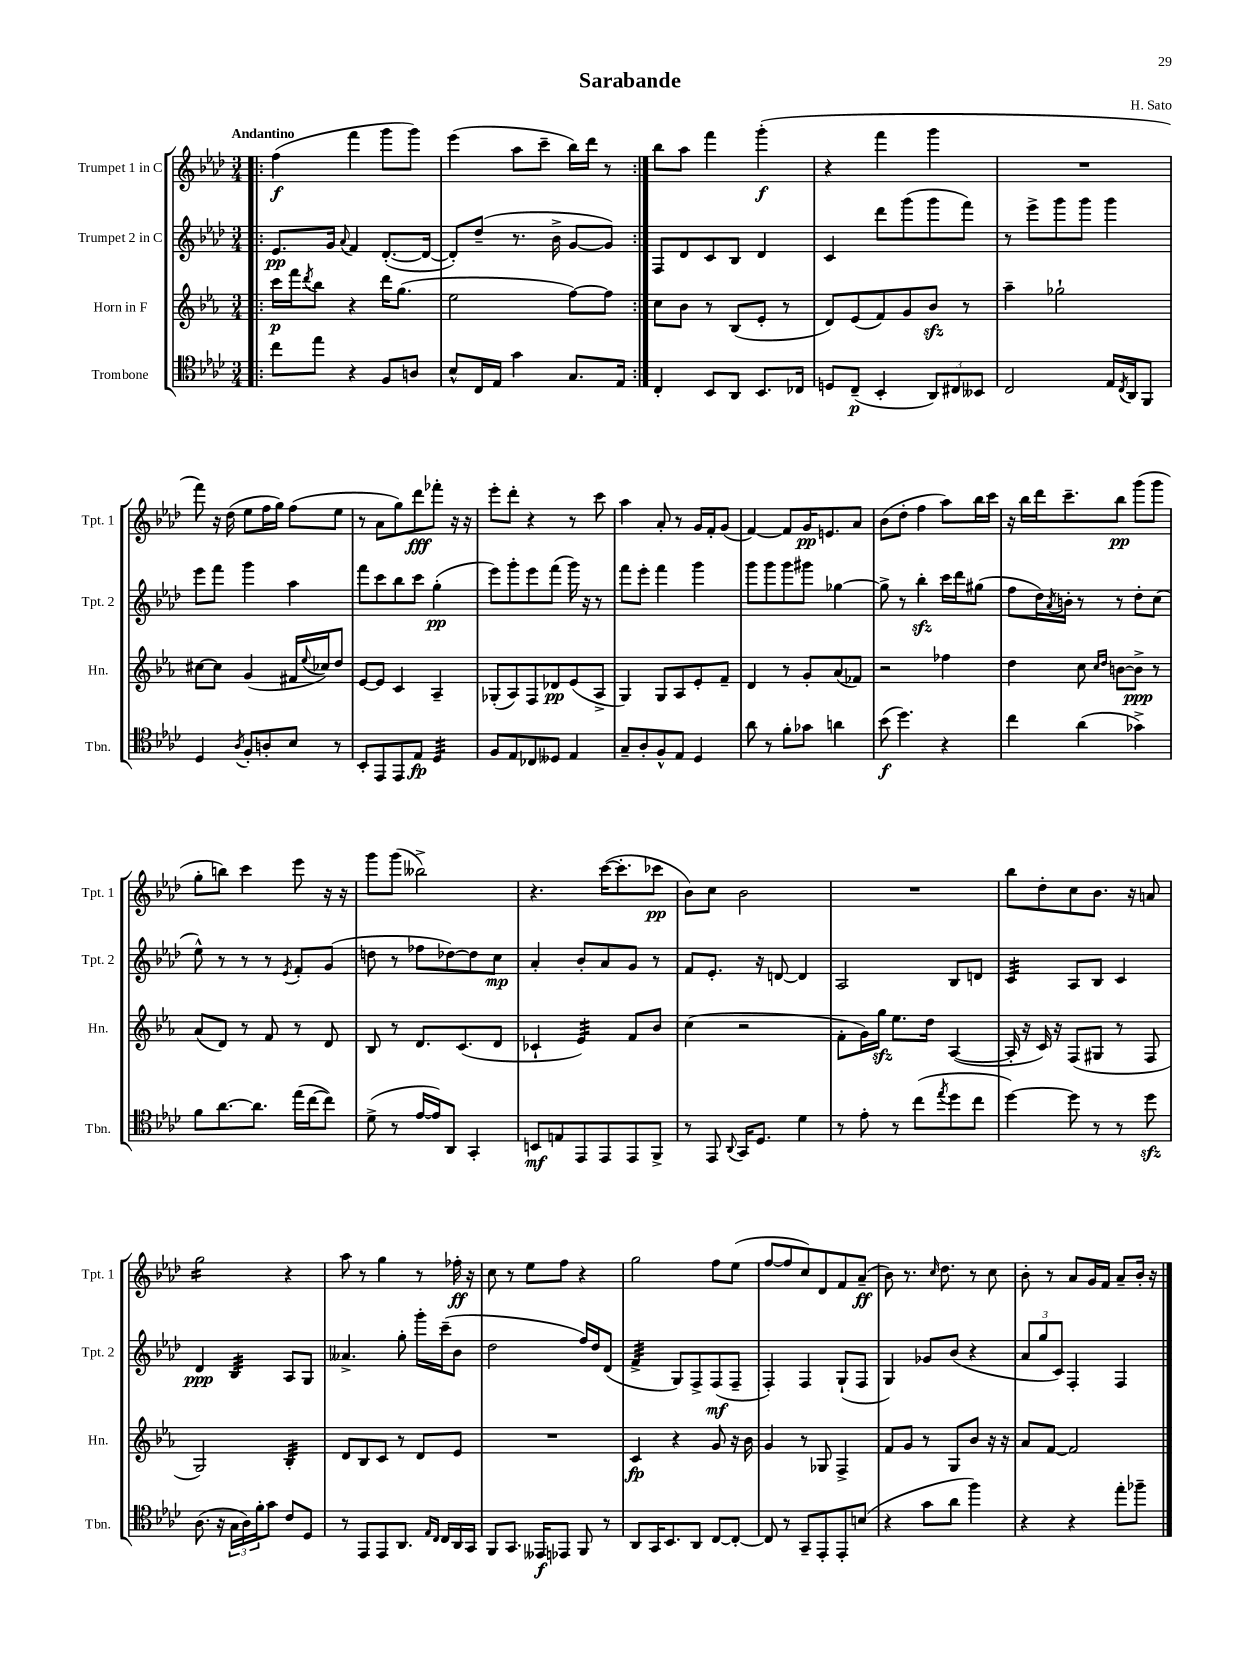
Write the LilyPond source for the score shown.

\header { title = "Sarabande" composer = "H. Sato" }
<<
\new StaffGroup <<
\new Staff = "s0" \with { instrumentName = "Trumpet 1 in C" shortInstrumentName = "Tpt. 1" } {
    \clef treble \key aes \major \numericTimeSignature \time 3/4 \tempo "Andantino"
    \repeat volta 2 { \bar ".|:" f''4\f( f'''4 g'''8 g'''8) |
    ees'''4( aes''8 c'''8-- bes''16) des'''16 r8 | }
    bes''8 aes''8 f'''4 g'''4-.\f( |
    r4 f'''4 g'''4 |
    R2. |
    f'''8) r16 des''16( ees''8 f''16 g''16) f''8( ees''8 |
    r8 aes'8 g''8) des'''8\fff fes'''8-. r16 r16 |
    ees'''8-. des'''8-. r4 r8 c'''8 |
    aes''4 aes'8-. r8 g'16 f'16-. g'8( |
    f'4~) f'8 g'16\pp e'8. aes'8 |
    bes'8( des''8-. f''4 aes''8) bes''16 c'''16 |
    r16 bes''16 des'''16 c'''8.-- bes''8\pp g'''8( g'''8 |
    g''8-. b''8) c'''4 ees'''8 r16 r16 |
    g'''8 g'''8( beses''2->) |
    r4. c'''16~( c'''8.-. ces'''8\pp |
    bes'8) c''8 bes'2 |
    R2. |
    bes''8 des''8-. c''8 bes'8. r16 a'8 |
    g''2:16 r4 |
    aes''8 r8 g''4 r8 fes''16-.\ff r16 |
    c''8 r8 ees''8 f''8 r4 |
    g''2 f''8 ees''8( |
    f''8~ f''8 c''8) des'8 f'8 aes'8--\ff( |
    bes'8) r8. \grace { c''16 } des''8. r8 c''8 |
    bes'8-. r8 aes'8 g'16 f'16 aes'8-- bes'16-. r16 \bar "|." |
}
\new Staff = "s1" \with { instrumentName = "Trumpet 2 in C" shortInstrumentName = "Tpt. 2" } {
    \clef treble \key aes \major \numericTimeSignature \time 3/4
    \repeat volta 2 { \bar ".|:" ees'8.\pp g'16 \appoggiatura { aes'8 } f'4 des'8.~-.( des'16~ |
    des'8-.) des''8--( r8. bes'16-> g'8~ g'8) | }
    f8 des'8 c'8 bes8 des'4 |
    c'4 des'''8 g'''8( g'''8 f'''8) |
    r8 ees'''8-> g'''8 g'''8 g'''4 |
    ees'''8 f'''8 g'''4 aes''4 |
    f'''8 c'''8 bes''8 c'''8 g''4-.\pp( |
    ees'''8) g'''8-. ees'''8 f'''8( g'''16) r16 r8 |
    f'''8 ees'''8-. f'''4 g'''4 |
    g'''8 g'''8 g'''8 gis'''8 ges''4~ |
    ges''8-> r8 bes''4-.\sfz c'''16 des'''16 gis''8( |
    f''8 des''16) \acciaccatura { aes'8 } b'16-. r8 r8 des''8-. c''8( |
    ees''8-^) r8 r8 r8 \acciaccatura { ees'8 } f'8-. g'8( |
    d''8 r8 fes''8 des''8~) des''8 c''8\mp |
    aes'4-. bes'8-. aes'8 g'8 r8 |
    f'8 ees'8.-. r16 d'8~ d'4 |
    aes2 bes8 d'8 |
    c'4:32 aes8 bes8 c'4 |
    des'4\ppp bes4:32 aes8 g8 |
    aeses'4.-> g''8-. g'''16-. c'''16--( bes'8 |
    des''2 f''16) des''16 des'8( |
    f'4:32-> g8) f8-> f8\mf( f8-- |
    f4-.) f4 g8-!( f8 |
    g4) ges'8 bes'8( r4 |
    \tuplet 3/2 { aes'8 g''8 c'8) } f4-. f4 \bar "|." |
}
\new Staff = "s2" \with { instrumentName = "Horn in F" shortInstrumentName = "Hn." } {
    \clef treble \key ees \major \numericTimeSignature \time 3/4
    \repeat volta 2 { \bar ".|:" c'''16\p f'''16 \acciaccatura { d'''8 } bes''8 r4 d'''16 g''8.( |
    ees''2 f''8~) f''8 | }
    c''8 bes'8 r8 bes8( ees'8-. r8 |
    d'8) ees'8( f'8) g'8 bes'8\sfz r8 |
    aes''4-- ges''2-! |
    cis''8~ cis''8 g'4( fis'16 \appoggiatura { ees''8 } ces''16) d''8 |
    ees'8~ ees'8 c'4 aes4-- |
    ges8-.( aes8) f8 des'8\pp ees'8( aes8-> |
    g4) g8 aes8 ees'8-. f'8-- |
    d'4 r8 g'8-. aes'8( fes'8) |
    r2 fes''4 |
    d''4 c''8 \grace { c''16 d''16 } b'8~ b'8->\ppp r8 |
    aes'8( d'8) r8 f'8 r8 d'8 |
    bes8 r8 d'8. c'8.( d'8 |
    ces'4-! ees'4:32) f'8 bes'8 |
    c''4( r2 |
    f'8-. g'16) g''16\sfz ees''8. d''16 aes4~( |
    aes16-. r16 c'16) r16 f8( gis8 r8 f8 |
    g2) bes4:32-. |
    d'8 bes8 c'8 r8 d'8 ees'8 |
    R2. |
    c'4\fp r4 g'8 r16 bes'16 |
    g'4 r8 ges8 f4-> |
    f'8 g'8 r8 g8 bes'8 r16 r16 |
    aes'8 f'8~ f'2 \bar "|." |
}
\new Staff = "s3" \with { instrumentName = "Trombone" shortInstrumentName = "Tbn." } {
    \clef tenor \key aes \major \numericTimeSignature \time 3/4
    \repeat volta 2 { \bar ".|:" c''8 ees''8 r4 f8 a8 |
    bes8-^ c16 ees16 g'4 g8. ees16 | }
    c4-. bes,8 aes,8 bes,8. ces16 |
    d8 c8--\p( bes,4-. \tuplet 3/2 { aes,8) cis8 beses,8 } |
    c2 ees16 \acciaccatura { c8 } aes,16 f,8 |
    des4 \acciaccatura { aes8 } f8-. a8-. bes8 r8 |
    bes,8-. ees,8 ees,8 ees8\fp des4:32 |
    f8 ees8 ces8 deses8 ees4 |
    g8-- aes8-. f8-^ ees8 des4 |
    aes'8 r8 f'8-. ges'8 a'4 |
    bes'8\f( des''4.) r4 |
    c''4 aes'4( ges'4->) |
    f'8 aes'8.~ aes'8. ees''16( c''16~ c''8) |
    des'8->( r8 ees'16~ ees'16) aes,8 g,4-. |
    b,8\mf e8 ees,8 ees,8 ees,8 f,8-> |
    r8 ees,8 \appoggiatura { aes,8 } g,16 des8. des'4 |
    r8 ees'8-. r8 c''8( \acciaccatura { ees''8 } des''8 c''8 |
    des''4~) des''8 r8 r8 des''8\sfz |
    aes8.( r16 \tuplet 3/2 { g16 aes16) f'16-. } g'8 c'8 des8 |
    r8 ees,8 ees,8 aes,8. \grace { ees16 c16 } c16 aes,16 g,16 |
    f,8 g,8. eeses,16\f ees,8 f,8 r8 |
    aes,8 g,16 bes,8. aes,8 c8~ c8~-. |
    c8 r8 g,8-- ees,8-. ees,8-. b8( |
    r4 g'8 aes'8 f''4) |
    r4 r4 ees''8-. fes''8-- \bar "|." |
}
>>
>>
\layout { \context { \Score \remove "Bar_number_engraver" } }
